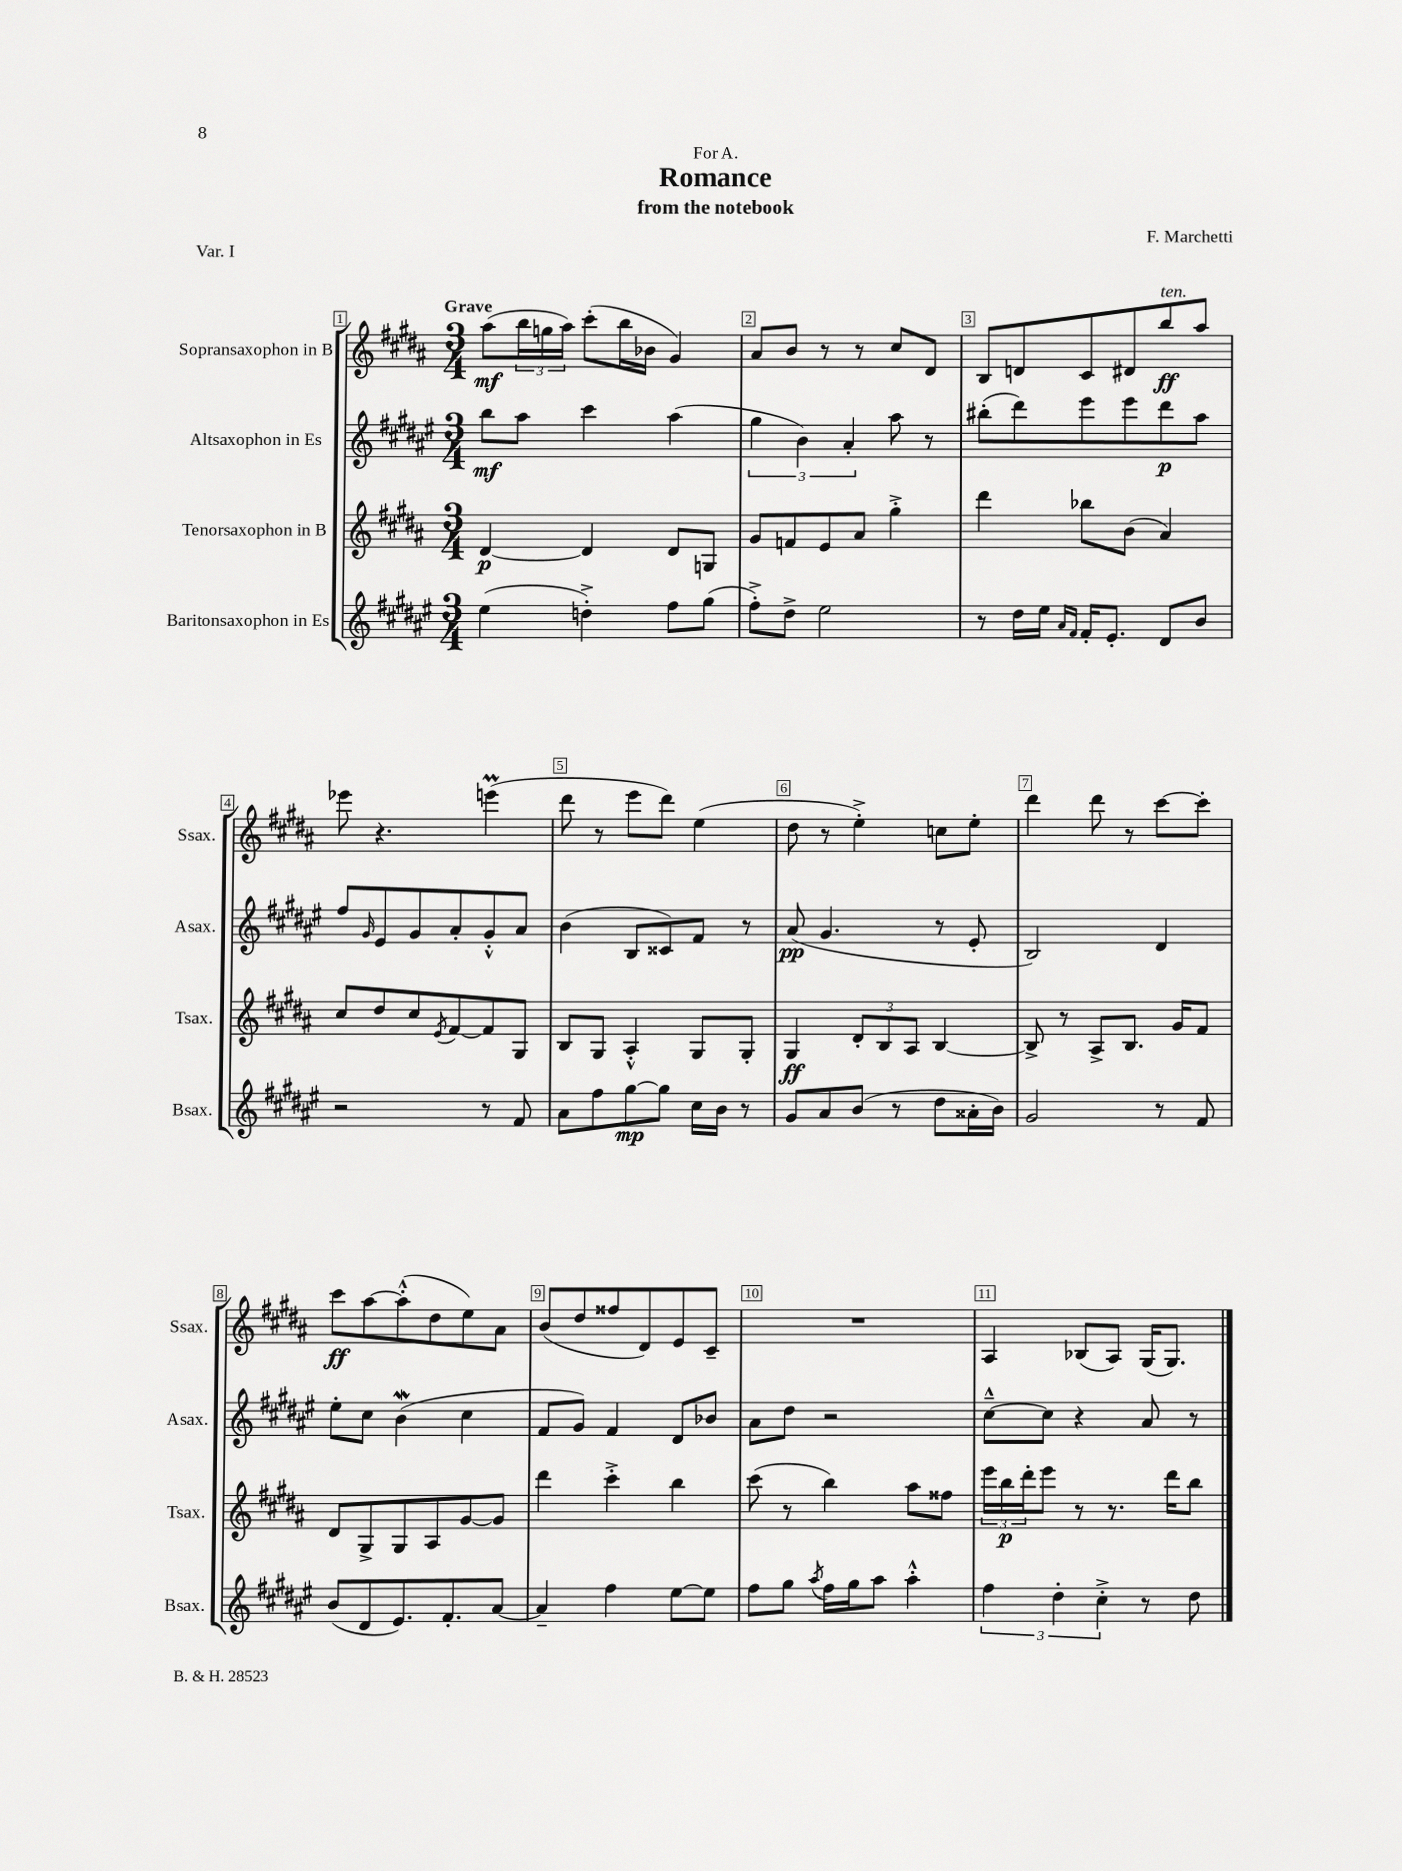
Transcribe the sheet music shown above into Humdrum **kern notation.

**kern	**kern	**kern	**kern
*staff4	*staff3	*staff2	*staff1
*clefG2	*clefG2	*clefG2	*clefG2
*k[f#c#g#d#a#e#]	*k[f#c#g#d#a#]	*k[f#c#g#d#a#e#]	*k[f#c#g#d#a#]
*M3/4	*M3/4	*M3/4	*M3/4
(4ee#	[4d#	8bb	(8aa#
.	.	8aa#	24bb
.	.	.	24gg
.	.	.	24aa#)
4dd'^)	4d#]	4ccc#	(8ccc#'
.	.	.	16bb
.	.	.	16b-
8ff#	8d#	(4aa#	4g#)
(8gg#	8G	.	.
=	=	=	=
8ff#'^)	8g#	6gg#	8a#
8dd#^	8f	.	8b
.	.	6b)	.
2ee#	8e	.	8r
.	.	6a#'	.
.	8a#	.	8r
.	4gg#'^	8aa#	8cc#
.	.	8r	8d#
=	=	=	=
8r	4ddd#	(8bb#'	8B
16dd#	.	8ddd#)	8d
16ee#	.	.	.
16qqa#	.	.	.
16qqf#	.	.	.
16f#'	8bb-	8eee#	8c#
8.e#'	.	.	.
.	(8b	8eee#	8d#
8d#	4a#)	8ddd#	8bb
8b	.	8aa#	8aa#
=	=	=	=
2r	8cc#	8ff#	8eee-
.	.	16qqg#	.
.	8dd#	8e#	4.r
.	8cc#	8g#	.
.	8qe	.	.
.	[8f#	8a#'	.
8r	8f#]	8g#'^^	(4eee
8f#	8G#	8a#	.
=	=	=	=
8a#	8B	(4b	8ddd#
8ff#	8G#	.	8r
[8gg#	4A#'^^	8B	8eee
8gg#]	.	8c##)	8ddd#)
16cc#	8G#	8f#	(4ee
16b	.	.	.
8r	8G#'	8r	.
=	=	=	=
8g#	4G#	(8a#	8dd#
8a#	.	4.g#	8r
(8b	12d#'	.	4ee'^)
.	12B	.	.
8r	.	.	.
.	12A#	.	.
8dd#	[4B	8r	8cc
16a##'	.	8e#'	8ee'
16b)	.	.	.
=	=	=	=
2g#	8B^]	2B)	4ddd#
.	8r	.	.
.	8A#^	.	8ddd#
.	8.B	.	8r
8r	.	4d#	[8ccc#
.	16g#	.	.
8f#	8f#	.	8ccc#']
=	=	=	=
(8b	8d#	8ee#'	8ccc#
8d#	8G#^	8cc#	[8aa#
8.e#)	8G#	(4b	(8aa#'^^]
.	8A#	.	8dd#
8.f#'	.	.	.
.	[8g#	4cc#	8ee)
[8a#	8g#]	.	8a#
=	=	=	=
4a#~]	4ddd#	8f#	(8b
.	.	8g#)	8dd#
4ff#	4ccc#'^	4f#	8ff##
.	.	.	8d#)
[8ee#	4bb	8d#	8e
8ee#]	.	8b-	8c#~
=	=	=	=
8ff#	(8ccc#	8a#	2.r
8gg#	8r	8dd#	.
8qaa#	.	.	.
16ff#	4bb)	2r	.
16gg#	.	.	.
8aa#	.	.	.
4aa#'^^	8aa#	.	.
.	8ff##	.	.
=	=	=	=
6ff#	24eee	[8cc#~^^	4A#
.	24bb	.	.
.	24ddd#'	.	.
.	8eee	8cc#]	.
6dd#'	.	.	.
.	8r	4r	(8B-
6cc#'^	.	.	.
.	8.r	.	8A#)
8r	.	8a#	(16G#
.	16ddd#	.	8.G#)
8dd#	8bb	8r	.
==	==	==	==
*-	*-	*-	*-
